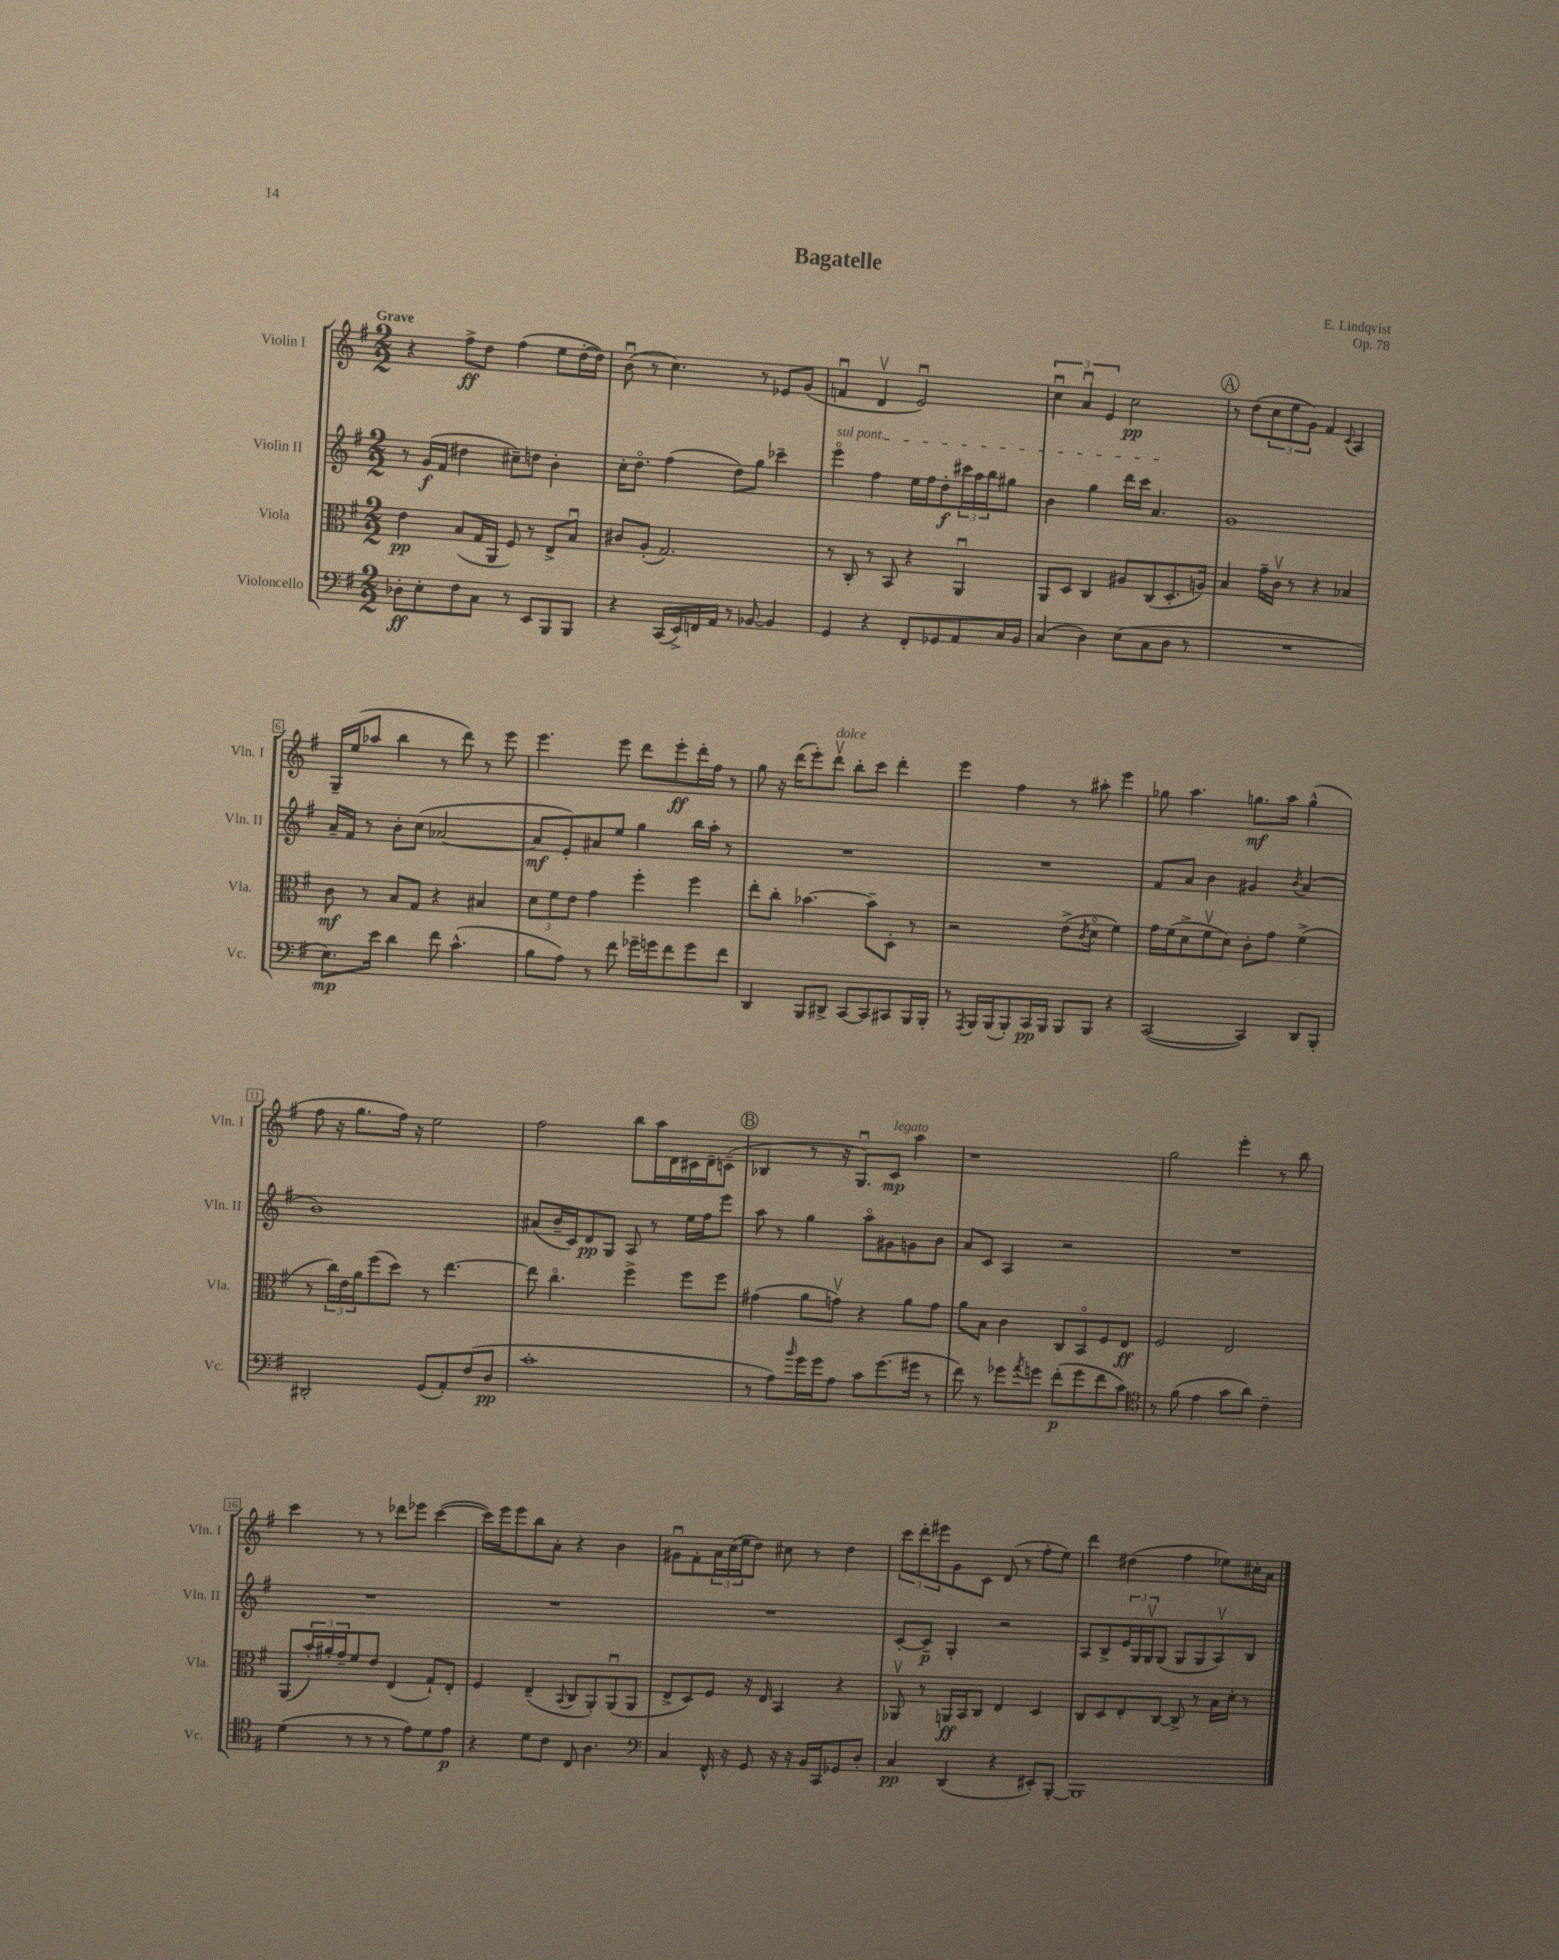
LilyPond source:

\header { title = "Bagatelle" composer = "E. Lindqvist" opus = "Op. 78" }
<<
\new StaffGroup <<
\new Staff = "s0" \with { instrumentName = "Violin I" shortInstrumentName = "Vln. I" } {
    \clef treble \key g \major \numericTimeSignature \time 2/2 \tempo "Grave"
    r4 fis''8->\ff d''8 fis''4( e''8 d''16~-. d''16) |
    b'8\downbow( r8 c''4.) r8 ees'8 g'8( |
    f'4\downbow d'4\upbow e'2\downbow) |
    \tuplet 3/2 { c''4\downbow a'4\downbow e'4 } c''2\pp |
    \mark \markup { \circle "A" } r8 d''8( \tuplet 3/2 { c''8 e''8 g'8) } fis'4 \appoggiatura { c'8 } a4 |
    g16-- e''16( aes''8 b''4 r8 d'''8) r8 e'''8 |
    e'''4. e'''8 d'''8 e'''8-.\ff d'''16-. fis''16 r8 |
    g''8 r16 d'''16( e'''8-.) d'''8\upbow^\markup { \italic "dolce" } b''8-. c'''8 d'''4-. |
    e'''4 fis''4 r8 ais''8-. e'''4 |
    ges''8 a''4. g''8.\mf a''16 g''4-^( |
    fis''8 r16 g''8. fis''16) r16 e''2 |
    fis''2 b''8 a''16 d'16 cis'16 d'16-- c'8--( |
    \mark \markup { \circle "B" } bes4 r8 r16 g8.\downbow) c'8\mp^\markup { \italic "legato" } a''4 |
    r1 |
    g''2 e'''4-. r8 b''8 |
    c'''4 r8 r8 des'''8 ees'''8 c'''4~( |
    c'''16) e'''16 e'''8 b''8 a'8-. r4 b'4 |
    gis'8\downbow fis'8-. \tuplet 3/2 { a'16 c''16( e''16 } d''8) cis''8 r8 d''4 |
    \tuplet 3/2 { c'''8 d'''8-. eis'''8 } g'8 c'8 d'8( r8 fis''8-. e''8) |
    d'''4 dis''4( fis''4 ees''8) cis''16-. a'16 \bar "|." |
}
\new Staff = "s1" \with { instrumentName = "Violin II" shortInstrumentName = "Vln. II" } {
    \clef treble \key g \major \numericTimeSignature \time 2/2
    r8 g'16\f( fis'16 dis''4 cis''8--) d''8 b'4-. |
    c''16-. d''8.\flageolet fis''4( d''8) g''8 ces'''4-- |
    \once \override TextSpanner.bound-details.left.text = \markup { \italic "sul pont." } e'''4\flageolet\startTextSpan fis''4 e''16 fis''16 d''8-.\f \tuplet 3/2 { cis'''16 a''16 b''16 } gis''8 |
    b'4 g''4 d'''16 c'''16 a'4.\stopTextSpan |
    \mark \markup { \circle "A" } g'1 |
    a'16-- fis'16 r8 b'8-. c''8( aes'2~ |
    aes'8\mf e'8-.) ais'8 e''8 g''4 b''16 a''16-. r8 |
    R1 |
    R1 |
    fis'8 a'8 b'4 gis'4 \acciaccatura { b'8 } a'4( |
    b'1) |
    ais'8( b'16-- c'16) d'8\pp g8 a8 r8 e''16 fis''16 e'''8 |
    \mark \markup { \circle "B" } a''8 r8 g''4 a''8\flageolet gis'8 g'8 b'8 |
    a'8 c'8 a4 r2 |
    R1 |
    R1 |
    R1 |
    R1 |
    c'8~-. c'8--\p g4-. r2 |
    a8 b8-> \tuplet 3/2 { e'16 g16 g16\upbow } g8( g8 g8 a8\upbow) b8 \bar "|." |
}
\new Staff = "s2" \with { instrumentName = "Viola" shortInstrumentName = "Vla." } {
    \clef alto \key g \major \numericTimeSignature \time 2/2
    e'4\pp b8( g16 a,16 fis8) r8 e8-> b8\downbow |
    cis'8 a8-.( g2.) |
    r8 c8-. r8 b,8 r4 a,4\downbow |
    a,8 d8 c4 ais8 c8( d8.-. a16) |
    \mark \markup { \circle "A" } b4 g'16-- c'16\upbow r8 r4 bes4 |
    c'8\mf r8 b8 g8 r4 bis4 |
    \tuplet 3/2 { d'8 fis'8 e'8 } g'4 fis''4-. fis''4 |
    e''8-. c''8-. bes'4.~ bes'8-- d8-. r8 |
    r2 e'8->( \acciaccatura { c'8 } d'8\flageolet fis'4) |
    g'16 fis'16( d'8-> fis'8\upbow d'8) c'8-. g'8 fis'4->( |
    r8 \tuplet 3/2 { c''16) e'16 a'16 } fis''8( d''8) r8 e''4.~ |
    e''8 c''4.\flageolet fis''4-> fis''8 fis''8 |
    \mark \markup { \circle "B" } gis'4( a'8 g'8\upbow) r4 a'8 g'8 |
    a'8 b8 c'4 c8 b,8\flageolet fis8 e8\ff |
    fis2 e2 |
    a,8( \tuplet 3/2 { b'16-.) ais'16-. g'16-- } fis'8 e'8 e4( g8-!) e8-. |
    fis4 e4--( \appoggiatura { b,8 } c8 a,8-.) a,8\downbow( a,8 |
    e8-> d8) fis8 r16 e16 b,4 r4 |
    aes,8\upbow r8 a,16\ff b,16 c8 e4 d4 |
    c8 d8 e8-. c8~ c8-> r8 b16 d'16-. r8 \bar "|." |
}
\new Staff = "s3" \with { instrumentName = "Violoncello" shortInstrumentName = "Vc." } {
    \clef bass \key g \major \numericTimeSignature \time 2/2
    des8-.\ff e8-. fis8 c8 r8 e,8 b,,8 b,,8 |
    r4 c,16( e,16->) f,16 a,16 r8 bes,8~ bes,4 |
    g,4 r4 fis,8-. ges,8 a,8 c16 b,16 |
    c4( d4) e8( c8 d8 r8 |
    \mark \markup { \circle "A" } R1 |
    e8.\mp) e'16 d'4 fis'8 c'4.-^( |
    b8 a8) r8 fis'8 ges'16-- g'16 fis'8 g'8 fis'8 |
    d,4 b,,8 dis,8-> c,8~ c,8 cis,8 b,,16 b,,16-. |
    r8 \acciaccatura { a,,8 } b,,16 b,,16( b,,8-.) c,16\pp b,,16 b,,8 b,,8 r4 |
    c,2~( c,4) d,8 b,,8-. |
    dis,2-. g,8( a,8-.) fis8( d8\pp |
    c'1-. |
    \mark \markup { \circle "B" } r8 a8) \grace { b'16 } g'16 g'16 a8 c'8 g'8.( gis'16 r8 |
    fis'8) r8 ges'8 \acciaccatura { a'8 } g'8 fis'8-.\p( g'8 fis'8 c'8) |
    \clef tenor r8 fis'8( e'4 g'8 a'8) c'4-- |
    d'4( r8 r8 r8 e'8) d'8 e'8\p |
    r4 d'8 c'8 c8 a4. |
    \clef bass c4 fis,16-^ r16 g,8 r16 r16 b,16 c,16 ges,8 d8-. |
    c4\pp d,4( r4 eis,8-.) b,,8~-. |
    b,,1 \bar "|." |
}
>>
>>
\layout { \context { \Score \override BarNumber.stencil = #(make-stencil-boxer 0.1 0.3 ly:text-interface::print) } }
